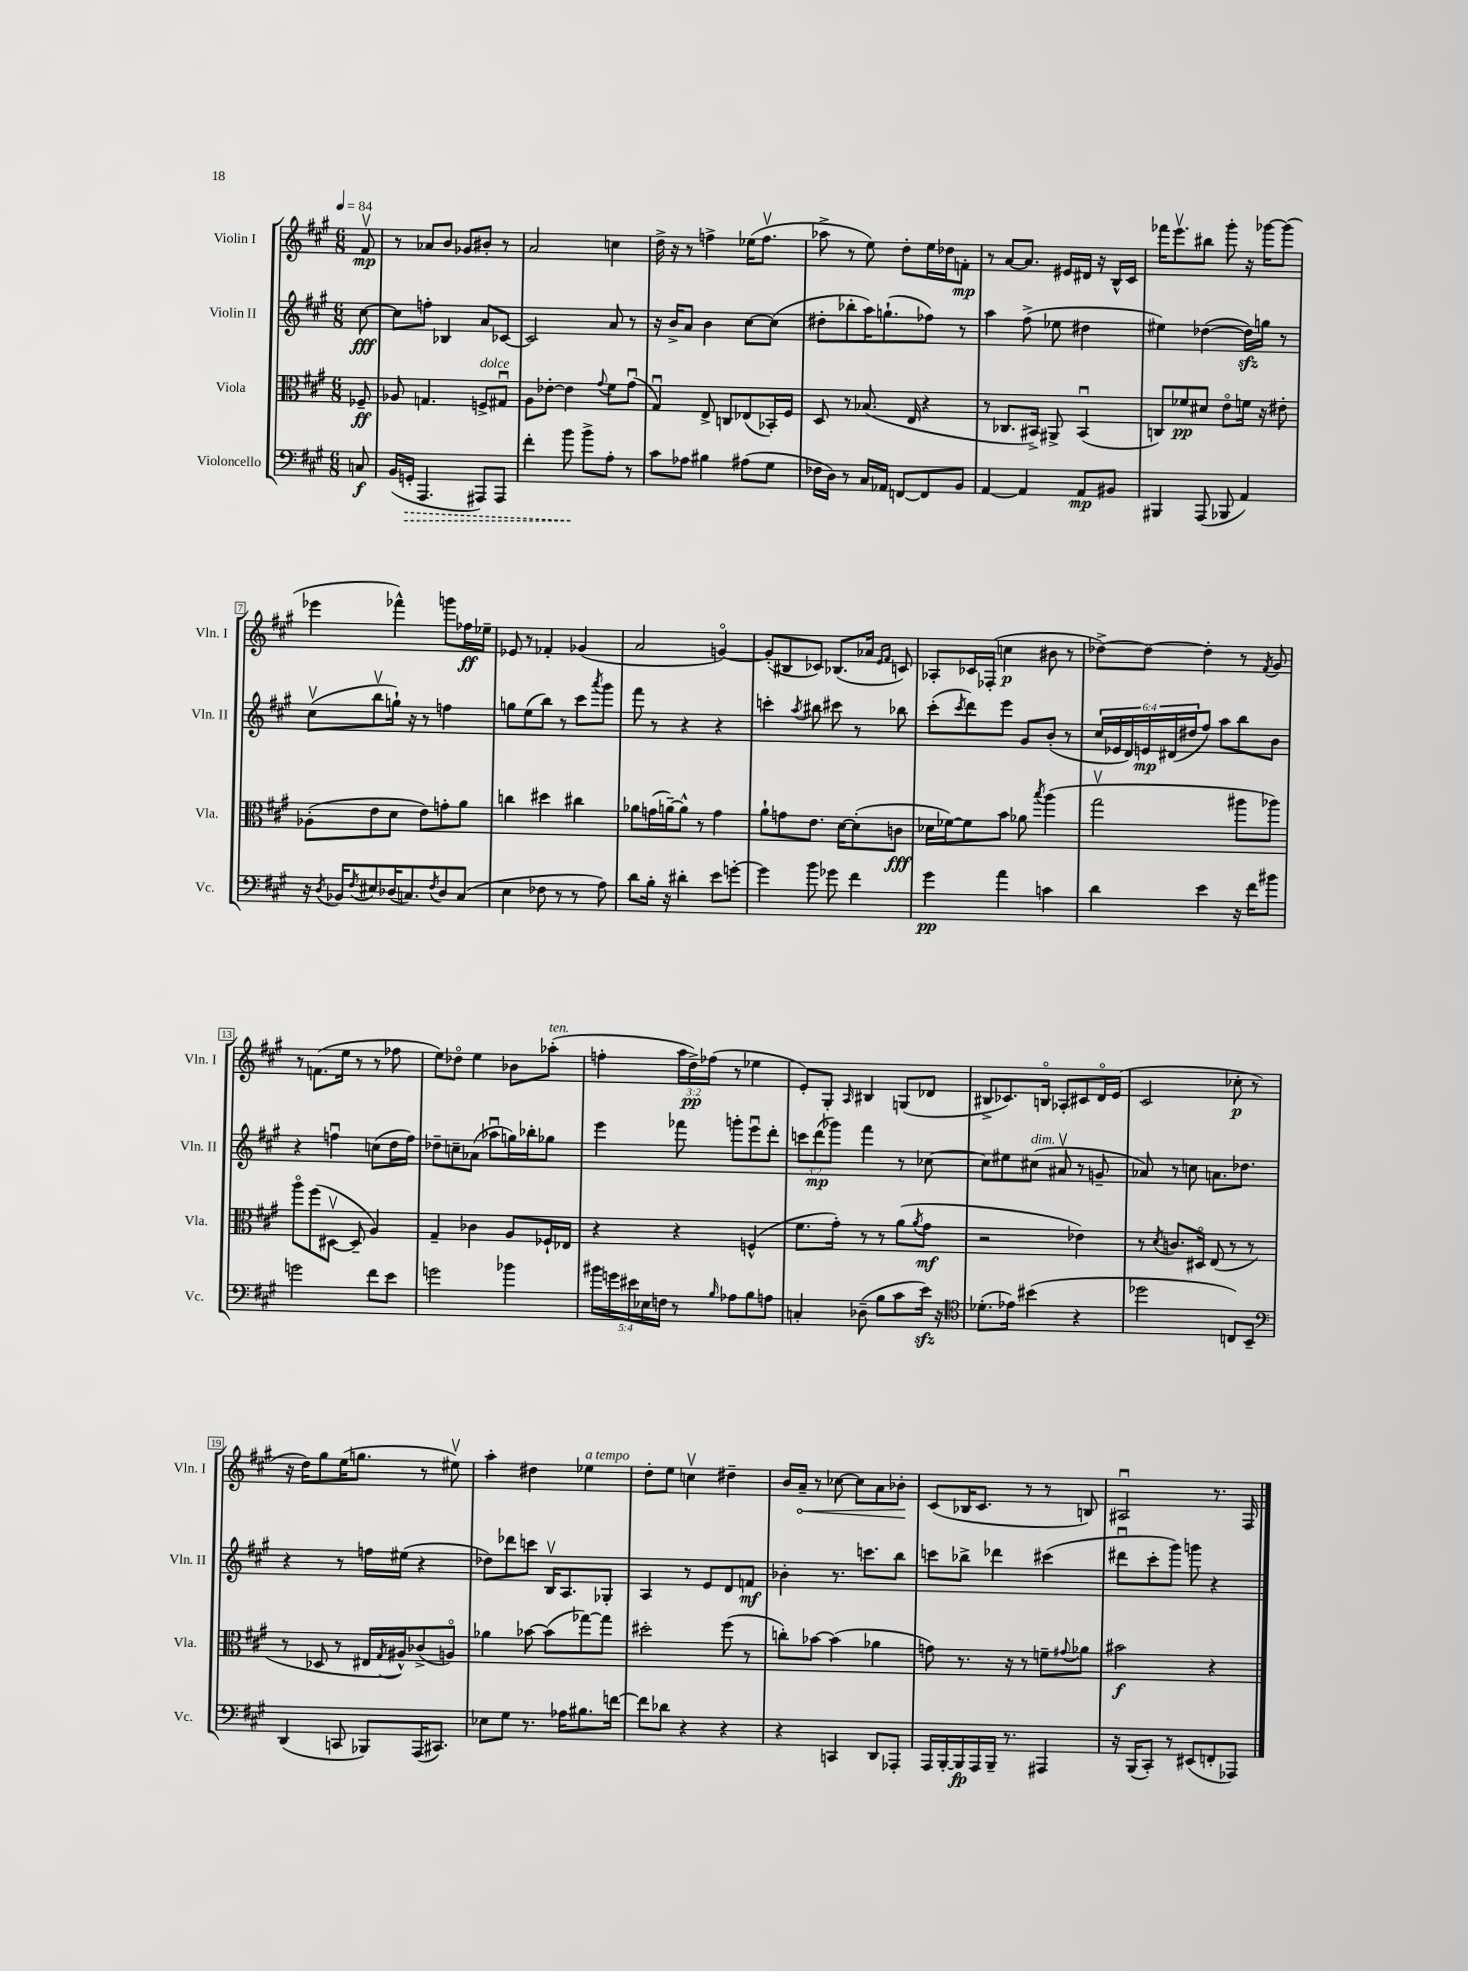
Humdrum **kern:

**kern	**kern	**kern	**kern
*staff4	*staff3	*staff2	*staff1
*clefF4	*clefC3	*clefG2	*clefG2
*k[f#c#g#]	*k[f#c#g#]	*k[f#c#g#]	*k[f#c#g#]
*M6/8	*M6/8	*M6/8	*M6/8
*MM84	*MM84	*MM84	*MM84
8C/	8F-~/	[8cc#\	8f#v/
=	=	=	=
(16BB/LL	8A-/	8cc#\]L	8r
16GG'/JJ	.	.	.
4.AAA/	4.G/	8ff'\J	8a-/L
.	.	4B-/	8b/J
.	.	.	8g-/L
8AAA#/L)	8F^/L	8a/L	8b#'/J
8AAA#/J	8G#u/J	[8c-/J	8r
=	=	=	=
4f#'\	8A\L	2c-/]	2a/
.	[8e-'\J	.	.
8b\	4e-\]	.	.
8b^\L	.	.	.
.	8qqg#/	.	.
8A'\J	8f#\L	8a/	4cc\
8r	(8g#u\J	8r	.
=	=	=	=
8c#\L	4G#u/)	16r	16dd^\
.	.	16b^/LK	16r
8A-\J	.	8a/J	8r
4B#\	8E^/	4b\	4ff^\
.	8C/L	.	.
(8A#\L	(8E-/	[8cc#\L	(16ee-\LK
.	.	.	8.ffv\J
8G#\J	16BB-'/L)	(8cc#\]J	.
.	16F#/JJ	.	.
=	=	=	=
16F-\LL	8D/	8dd#'\L	8aa-^\
16D\JJ)	.	.	.
8r	8r	8bb-'\	8r
16C#/LL	(8.B-/	16aa\K)	8ee\)
16AA-/JJ	.	(8.gg`\	.
[8FF/L	.	.	8dd'\L
.	16E/	.	.
8FF/]	4r	8ff-\J)	16ee\L
.	.	.	16dd-\J
8BB/J	.	8r	8f'\J
=	=	=	=
[4AA/	8r	4aa\	8r
.	8.C-/L	.	[8a/L
4AA/]	.	(8ff#^\	8.a/]J
.	16BB#^/Jk)	.	.
.	8AA#^/	8ee-\	.
.	.	.	16e#/LL
8AA/L	(4BB#u/	4dd#\	16d#/JJ
.	.	.	16r
8BB#/J	.	.	16B^^/LL
.	.	.	16c#/JJ
=	=	=	=
4BBB#/	8C/L)	4ee#\)	16fff-\LK
.	.	.	8.eeev\
.	8f-/	.	.
(8AAA/	8d#/J	([4dd-\	8bb#\J
8BBB-/	8eo\L	.	8ggg#'\
4AA/)	16f\Jk	16dd-\]LL)	16r
.	16r	16gg\JJ	[16ggg-\LK
.	8e#'\	8r	(8ggg-\]J
=	=	=	=
16r	(8A-'\L	(8cc#v\L	4eee-\
8qD/	.	.	.
16BB-/LK	.	.	.
8qF#/	.	.	.
8E#/	8e\	8bbv\	.
(16D-/K	8d\J	16gg`\Jk)	4fff-^^\)
8.C/)	.	16r	.
.	8e\L)	8r	.
8qF#/	.	.	.
8D-/	8g'\	4ff\	8ggg\L
(8C/J	8a\J	.	16ff-\L
.	.	.	16ee-~\JJ
=	=	=	=
4E\	4cc\	8gg\L	8e-/
.	.	(8ee\	8r
8F-\	4dd#\	8bb\J)	4f-'/
8r	.	8r	.
8r	4cc#\	8ccc#\L	(4g-/
.	.	8qaaa/	.
8A\)	.	8ggg#\J	.
=	=	=	=
8d\L	8a-\L	8fff#\	2a/
16B'\Jk	(16g\L	8r	.
16r	[16a~\J)	.	.
4d#'\	8a^^\]J	4r	.
.	8r	.	.
8e\L	4g\	4r	[4go/)
[8g'\J	.	.	.
=	=	=	=
4g\]	8a`\L	4ccc'\	(8g'/]L
.	8g\	.	8B#/
.	.	8qaa/	.
8b\	8.e\J	8bb#\	8c-/J)
8g-\	.	8ccc#\	(8.B-/L
.	[16d\LK	.	.
4f#\	(8d'\]	8r	.
.	.	.	16a-/Jk
.	.	.	16qqe/LL
.	.	.	16qqf#/JJ
.	8c\J	8bb-\	8c/)
=	=	=	=
4g#\	16d-\LL	(8ccc#'\L	8A-'/L
.	[16f-\J)	.	.
.	.	8qccc#/	.
.	8f-\]	8ddd\)	16c-/L
.	.	.	(16F-'/JJ
4a\	8b\J	8eee\J	4cc\
.	8a-\	8g#/L	.
.	8qbb/	.	.
4c\	(4aa\	(8b'/J	8b#\
.	.	8r	8r
=	=	=	=
4d\	2gg#v\	24cc#/LL	[8dd-^\L)
.	.	24e-/	.
.	.	24d/)	.
.	.	24e/	8dd-\_J
.	.	(24d#/	.
.	.	24dd#/J	.
4e\	.	8ff#/J)	4dd-'\]
.	.	8aa\L	.
16r	8aa#\L	8bb\	8r
16f#\LK	.	.	.
.	.	.	8qf#/
8b#\J	8aa-\J)	8b\J	8g#/
=	=	=	=
2g\	8aao\L	4r	8r
.	(8ff#\	.	(8.f\L
.	[8D#v\J	4ffu\	.
.	.	.	16ee\Jk
.	8D#~/]	.	8r
8f#\L	4A/)	(8cc\L	8r
8e\J	.	16dd\L	8ff-\
.	.	16ff\JJ)	.
=	=	=	=
2g\	4G#~/	8dd-~\L	8ee\L)
.	.	8cc~\	8dd-o\J
.	4c-\	(8a-\J	4ee\
.	.	8aa-u\L	.
4b-\	8A/L	16gg\L)	8b-\L
.	.	16bb-'\J	.
.	16F-`/L	8gg-\J	(8aa-'\J
.	16E-/JJ	.	.
=	=	=	=
20b#\LL	4r	4eee\	4ff'\
20g\	.	.	.
20e#\	.	.	.
20E-\	.	.	.
20F\JJ	.	.	.
8r	4r	8fff-\	24aa\LL
.	.	.	24dd^\)
.	.	.	(24ff-\JJ
16qqB/	.	.	.
8A-\L	.	8ggg'\L	8r
8B\	(4F^^/	8eeeu\	4ee-\
8A\J	.	8ddd'\J	.
=	=	=	=
4C'/	8.f#\L	12ccc\L	8e'/L)
.	.	(12ddd\	.
.	.	.	8G#'/J
.	.	12ggg-\J)	.
.	16g#'\Jk)	.	.
.	.	.	16qqA/
(8D-~\	8r	4fff#\	4B#/
8B\L	8r	.	.
8c#\	(8a\L	8r	(8G/L
.	8qa/	.	.
16e\Jk)	8g#\J	[8cc-\	8d-/J
16r	.	.	.
=	=	=	=
*clefC4	*	*	*
(8.d-'\L	2r	8cc-\]L	8B#^/L
.	.	8ee#\	8.c-/)
16e-\Jk)	.	.	.
(4b#\	.	(8cc#\J	.
.	.	.	16Bo/Jk
.	.	8a#v/	8A-'/L
4r	4e-\)	8r	8c#/
.	.	8g~/	16do/L
.	.	.	(16e/JJ
=	=	=	=
2dd-\	8r	8a-/)	2c#/
.	8qd/	.	.
.	8.c/L	8r	.
.	.	8cc\	.
.	16D#o/Jk	.	.
.	(8E/	8.a\L	.
8C/L)	8r	.	8cc-'\
.	.	8.dd-\J	.
8BB~/J	8r	.	8r
=	=	=	=
*clefF4	*	*	*
(4DD/	8r	4r	16r
.	.	.	16dd\LK)
.	8D-/	.	8gg#\
8CC/	8r	8r	(16ee\K
.	.	.	8.gg\J
8BBB-/L)	16E#/LL	16ff\LL	.
.	8qG#/	.	.
.	16A#^^/J)	(16ee#\JJ	.
(16AAA/K	(8c-^/	4r	8r
8.CC#/J)	.	.	.
.	8Ao/J)	.	8ee#v\)
=	=	=	=
8E-\L	4a-\	8dd-\L)	4aa'\
8G#\J	.	8ddd-\	.
8.r	[8b-\	8ccc\J	4dd#\
.	(8b-\]L	16Bv/LK	.
16A-\LK	.	8.A/	.
8.B#\	[8gg-\)	.	4ee-\
.	8gg-\]J	8G-'/J	.
[16f\Jk	.	.	.
=	=	=	=
8f\]L	2dd#'\	4A/	8dd'\L
8d-\J	.	.	8ee\J
4r	.	8r	4ccv\
.	.	8e/L	.
4r	(8ff#\	8d/	4dd#~\
.	8r	8f/J	.
=	=	=	=
4r	8cc'\L)	4b-'\	16b/LL
.	.	.	16a~/JJ
.	[8b-\J	.	8r
4CC/	(4b-\]	8.r	[8cc-\
.	.	.	8cc-\]L
.	.	8.ccc\L	.
8DD/L	4a-\	.	8a\
8AAA-'/J	.	8bb\J	8b-'\J
=	=	=	=
16AAA/LL	8g\)	8ccc\L	(8c#/L
[16BBB'/	.	.	.
16BBB/]	8.r	8bb-^\J	16B-/K
16AAA/	.	.	8.c#/J
16BBB~/JJ	.	4ddd-\	.
8.r	16r	.	.
.	8r	.	8r
4AAA#/	8f~\L	(4ccc#\	8r
.	8qqg#/	.	.
.	8a-\J	.	8B/)
=	=	=	=
16r	2b#\	8ddd#u\L	2A#u/
(16BBB/LK	.	.	.
8CC#'/J)	.	8ccc#'\	.
8r	.	8ggg#\J)	.
(8EE#/L	.	8ggg\	.
8FF'/	4r	4r	8.r
8AAA-/J)	.	.	.
.	.	.	16F#/
==	==	==	==
*-	*-	*-	*-
